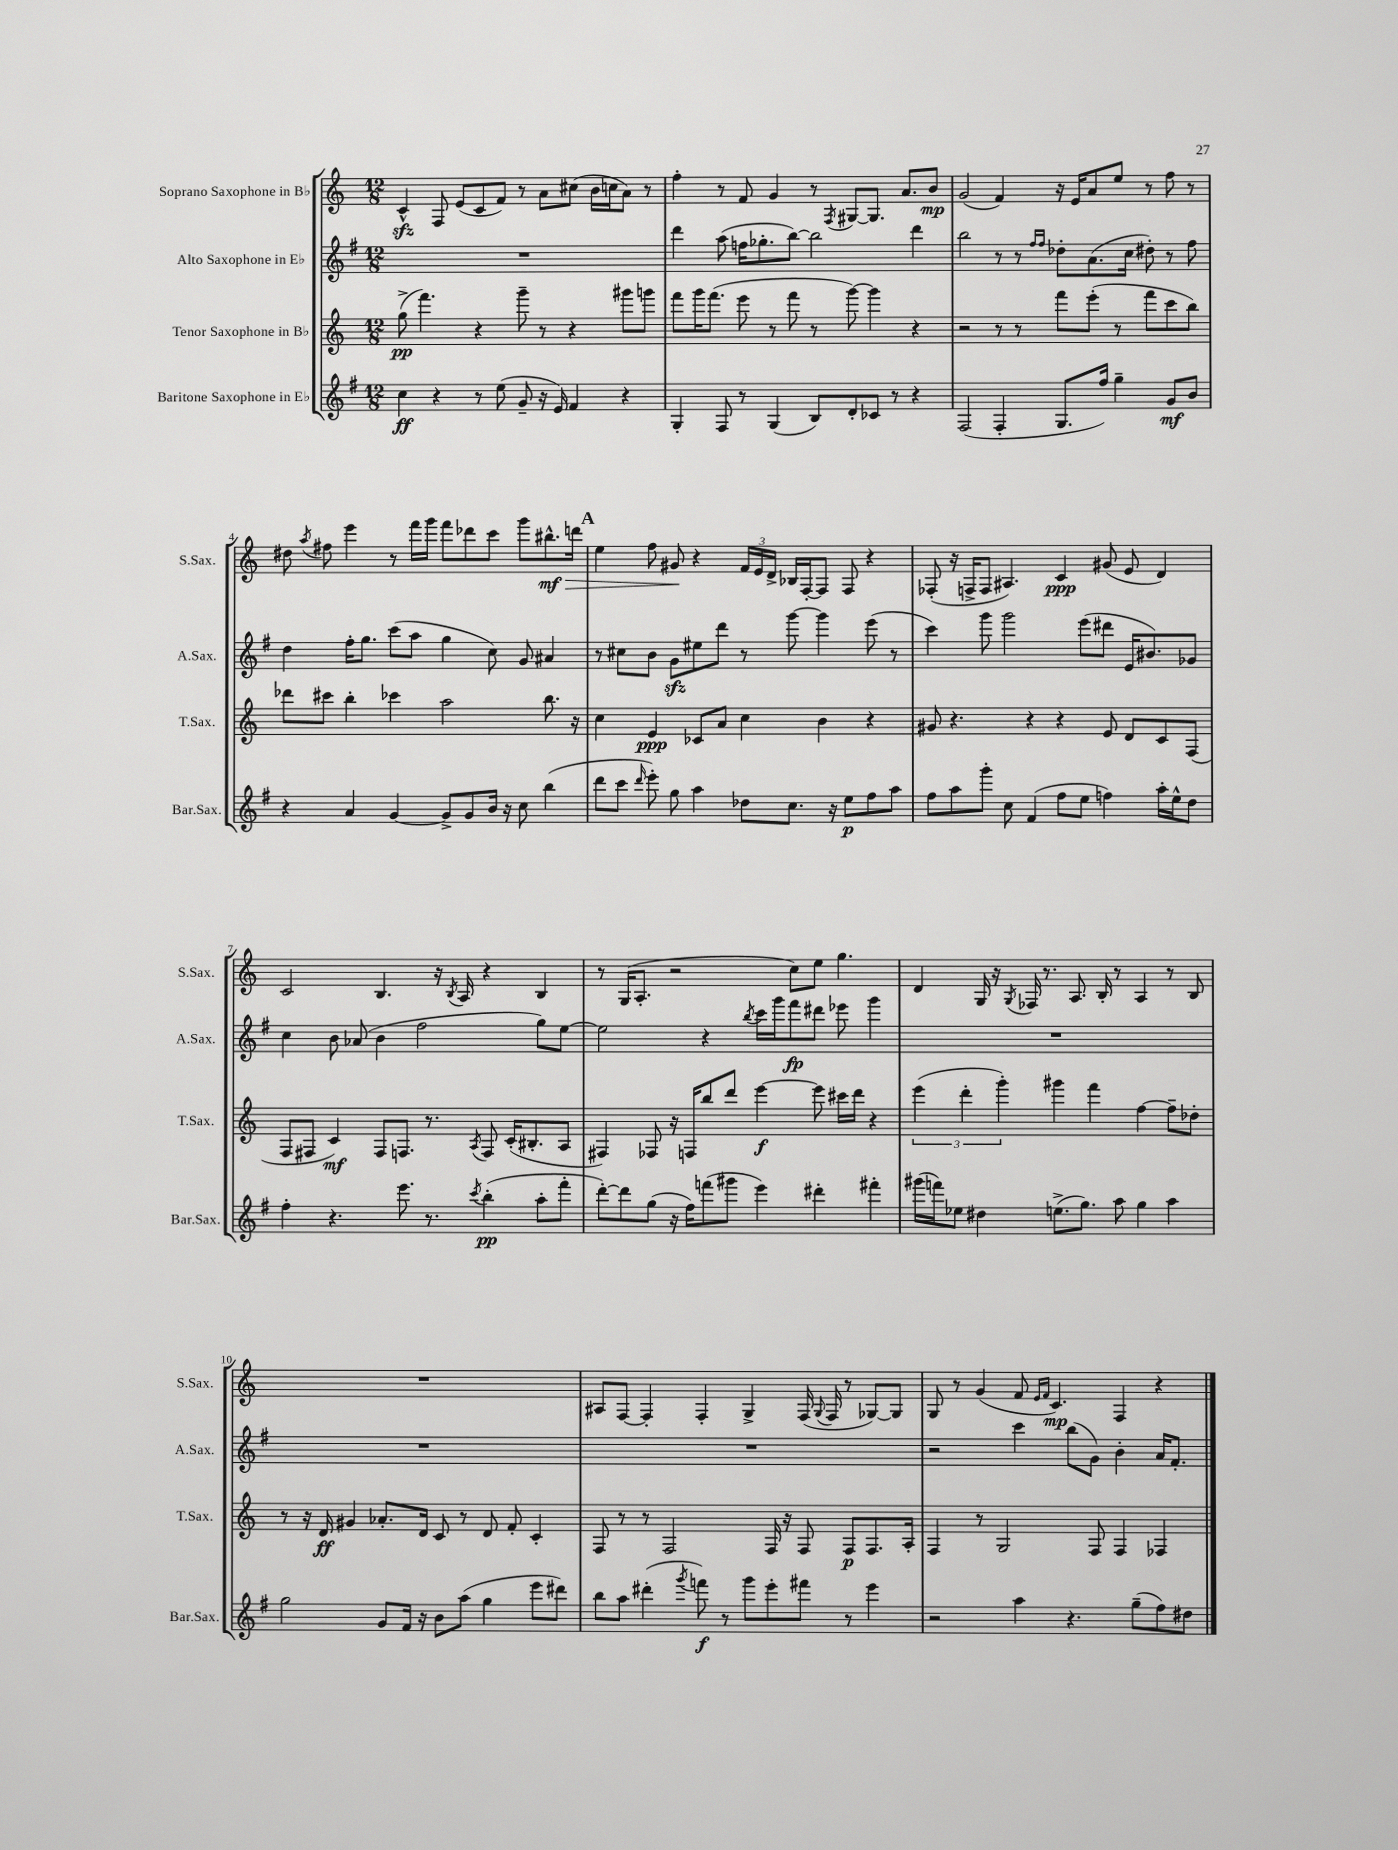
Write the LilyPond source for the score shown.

<<
\new StaffGroup <<
\new Staff = "s0" \with { instrumentName = "Soprano Saxophone in Bb" shortInstrumentName = "S.Sax." } {
    \clef treble \key c \major \numericTimeSignature \time 12/8
    \autoBeamOff c'4-^\sfz f8 e'8[( c'8 f'8]) r8 a'8[ cis''8]( b'16[ c''16 a'8]) r8 |
    f''4-. r8 f'8 g'4 r8 \acciaccatura { f8 } gis8[~ gis8.] a'8.[ b'8]\mp |
    g'2( f'4) r16 e'16[ a'8 e''8] r8 f''8 r8 |
    dis''8 \acciaccatura { a''8 } fis''8 e'''4 r8 f'''16[ g'''16] f'''8[ des'''8 c'''8] g'''8[ bis''8.-^\mf\> d'''16] |
    \mark \markup { \bold "A" } e''4 f''8 gis'8\! r4 \tuplet 3/2 { f'16[ e'16 d'16]-> } bes16[ f16~-. f8] f8 r4 |
    fes8-.( r16 f16[-> f8] ais4.) c'4\ppp gis'8( e'8 d'4) |
    c'2 b4. r16 \acciaccatura { b8 } a16 r4 b4 |
    r8 g16[( a8.]-. r2 c''8[) e''8] g''4. |
    d'4 g16 r16 \acciaccatura { g8 } fes16 r8. a8. b16-. r8 a4 r8 b8 |
    R1. |
    ais8[ f8]~ f4-. f4-. g4-> f16( \appoggiatura { g8 } f16 r8 ges8[~) ges8] |
    g8 r8 g'4( f'8 \grace { e'16[ f'16] } c'4.\mp) f4 r4 \bar "|." |
}
\new Staff = "s1" \with { instrumentName = "Alto Saxophone in Eb" shortInstrumentName = "A.Sax." } {
    \clef treble \key g \major \numericTimeSignature \time 12/8
    \autoBeamOff R1. |
    d'''4 a''8( f''16[ ges''8.-. b''8]~) b''2 d'''4 |
    b''2 r8 r8 \grace { fis''16[ fis''16] } des''8[-. a'8.( c''16] dis''8-.) r8 fis''8 |
    d''4 fis''16[-. g''8.] c'''8[( a''8] g''4 c''8) g'8 ais'4 |
    \mark \markup { \bold "A" } r8 cis''8[ b'8] g'8[\sfz eis''8 d'''8] r8 g'''8~ g'''4 e'''8( r8 |
    c'''4) g'''8 g'''2 e'''8[( dis'''8] e'16[ bis'8.) ges'8] |
    c''4 b'8 aes'8( b'4 fis''2 g''8[) e''8]~ |
    e''2 r4 \acciaccatura { b''8 } c'''16[ g'''16 fis'''8\fp dis'''8] ees'''8 g'''4 |
    R1. |
    R1. |
    R1. |
    r2 c'''4 b''8[( g'8]) b'4-. a'16[ fis'8.]-. \bar "|." |
}
\new Staff = "s2" \with { instrumentName = "Tenor Saxophone in Bb" shortInstrumentName = "T.Sax." } {
    \clef treble \key c \major \numericTimeSignature \time 12/8
    \autoBeamOff g''8->\pp( f'''4.) r4 g'''8-- r8 r4 gis'''8[ g'''8] |
    f'''8[ g'''16 f'''8.]( e'''8 r8 f'''8 r8 g'''8~) g'''4 r4 |
    r2 r8 r8 f'''8[ e'''8]-.( r8 f'''8[ c'''8 b''8]) |
    des'''8[ cis'''8] b''4-. ces'''4 a''2 b''8. r16 |
    \mark \markup { \bold "A" } c''4 e'4\ppp ces'8[ a'8] c''4 b'4 r4 |
    gis'8 r4. r4 r4 e'8 d'8[ c'8 f8]( |
    f8[ fis8] c'4\mf) fis8[ f8.] r8. \acciaccatura { a8 } f8 c'16[-.( bis8.-. a8] |
    fis4) fes8 r16 f16[ b''8 d'''8] e'''4~\f e'''8 cis'''16[ d'''16] r4 |
    \tuplet 3/2 { e'''4( d'''4-. g'''4-.) } gis'''4 f'''4 f''4~ f''8[-- des''8]-. |
    r8 r16 d'16\ff gis'4 aes'8.[-. d'16] c'8 r8 d'8 f'8-. c'4-. |
    f8 r8 r8 f2 f16 r16 f8 f8[\p f8. a16]-. |
    f4 r8 g2 f8 f4 fes4 \bar "|." |
}
\new Staff = "s3" \with { instrumentName = "Baritone Saxophone in Eb" shortInstrumentName = "Bar.Sax." } {
    \clef treble \key g \major \numericTimeSignature \time 12/8
    \autoBeamOff c''4\ff r4 r8 e''8( g'8-- r16 e'16) fis'4 r4 |
    g4-. fis8 r8 g4( b8[) d'8-. ces'8] r8 r4 |
    fis2( fis4-. g8.[ fis''16]) g''4-- g'8[\mf b'8] |
    r4 a'4 g'4~ g'8[-> g'8 b'16] r16 c''8 b''4( |
    \mark \markup { \bold "A" } d'''8[ c'''8] \grace { d'''16 } e'''8-.) g''8 a''4 des''8[ c''8.] r16 e''8[\p fis''8 a''8] |
    fis''8[ a''8 g'''8]-. c''8 fis'4( fis''8[ e''8] f''4) a''16[-. e''16-^ d''8] |
    fis''4-. r4. e'''8. r8. \acciaccatura { c'''8 } b''4-.\pp( a''8[-. fis'''8]-. |
    d'''8[~-.) d'''8 g''8]( r16 fis''16[) f'''8( gis'''8] e'''4) dis'''4-. fis'''4-. |
    gis'''16[( f'''16) ees''8] dis''4 e''8.[->( g''8.]) a''8 g''4 a''4 |
    g''2 g'8[ fis'16] r16 b'8[ a''8]( g''4 e'''8[ dis'''8]) |
    b''8[ a''8] dis'''4-.( \acciaccatura { g'''8 } f'''8\f) r8 g'''8[ e'''8-. fis'''8] r8 e'''4 |
    r2 a''4 r4. g''8[--( fis''8) dis''8] \bar "|." |
}
>>
>>
